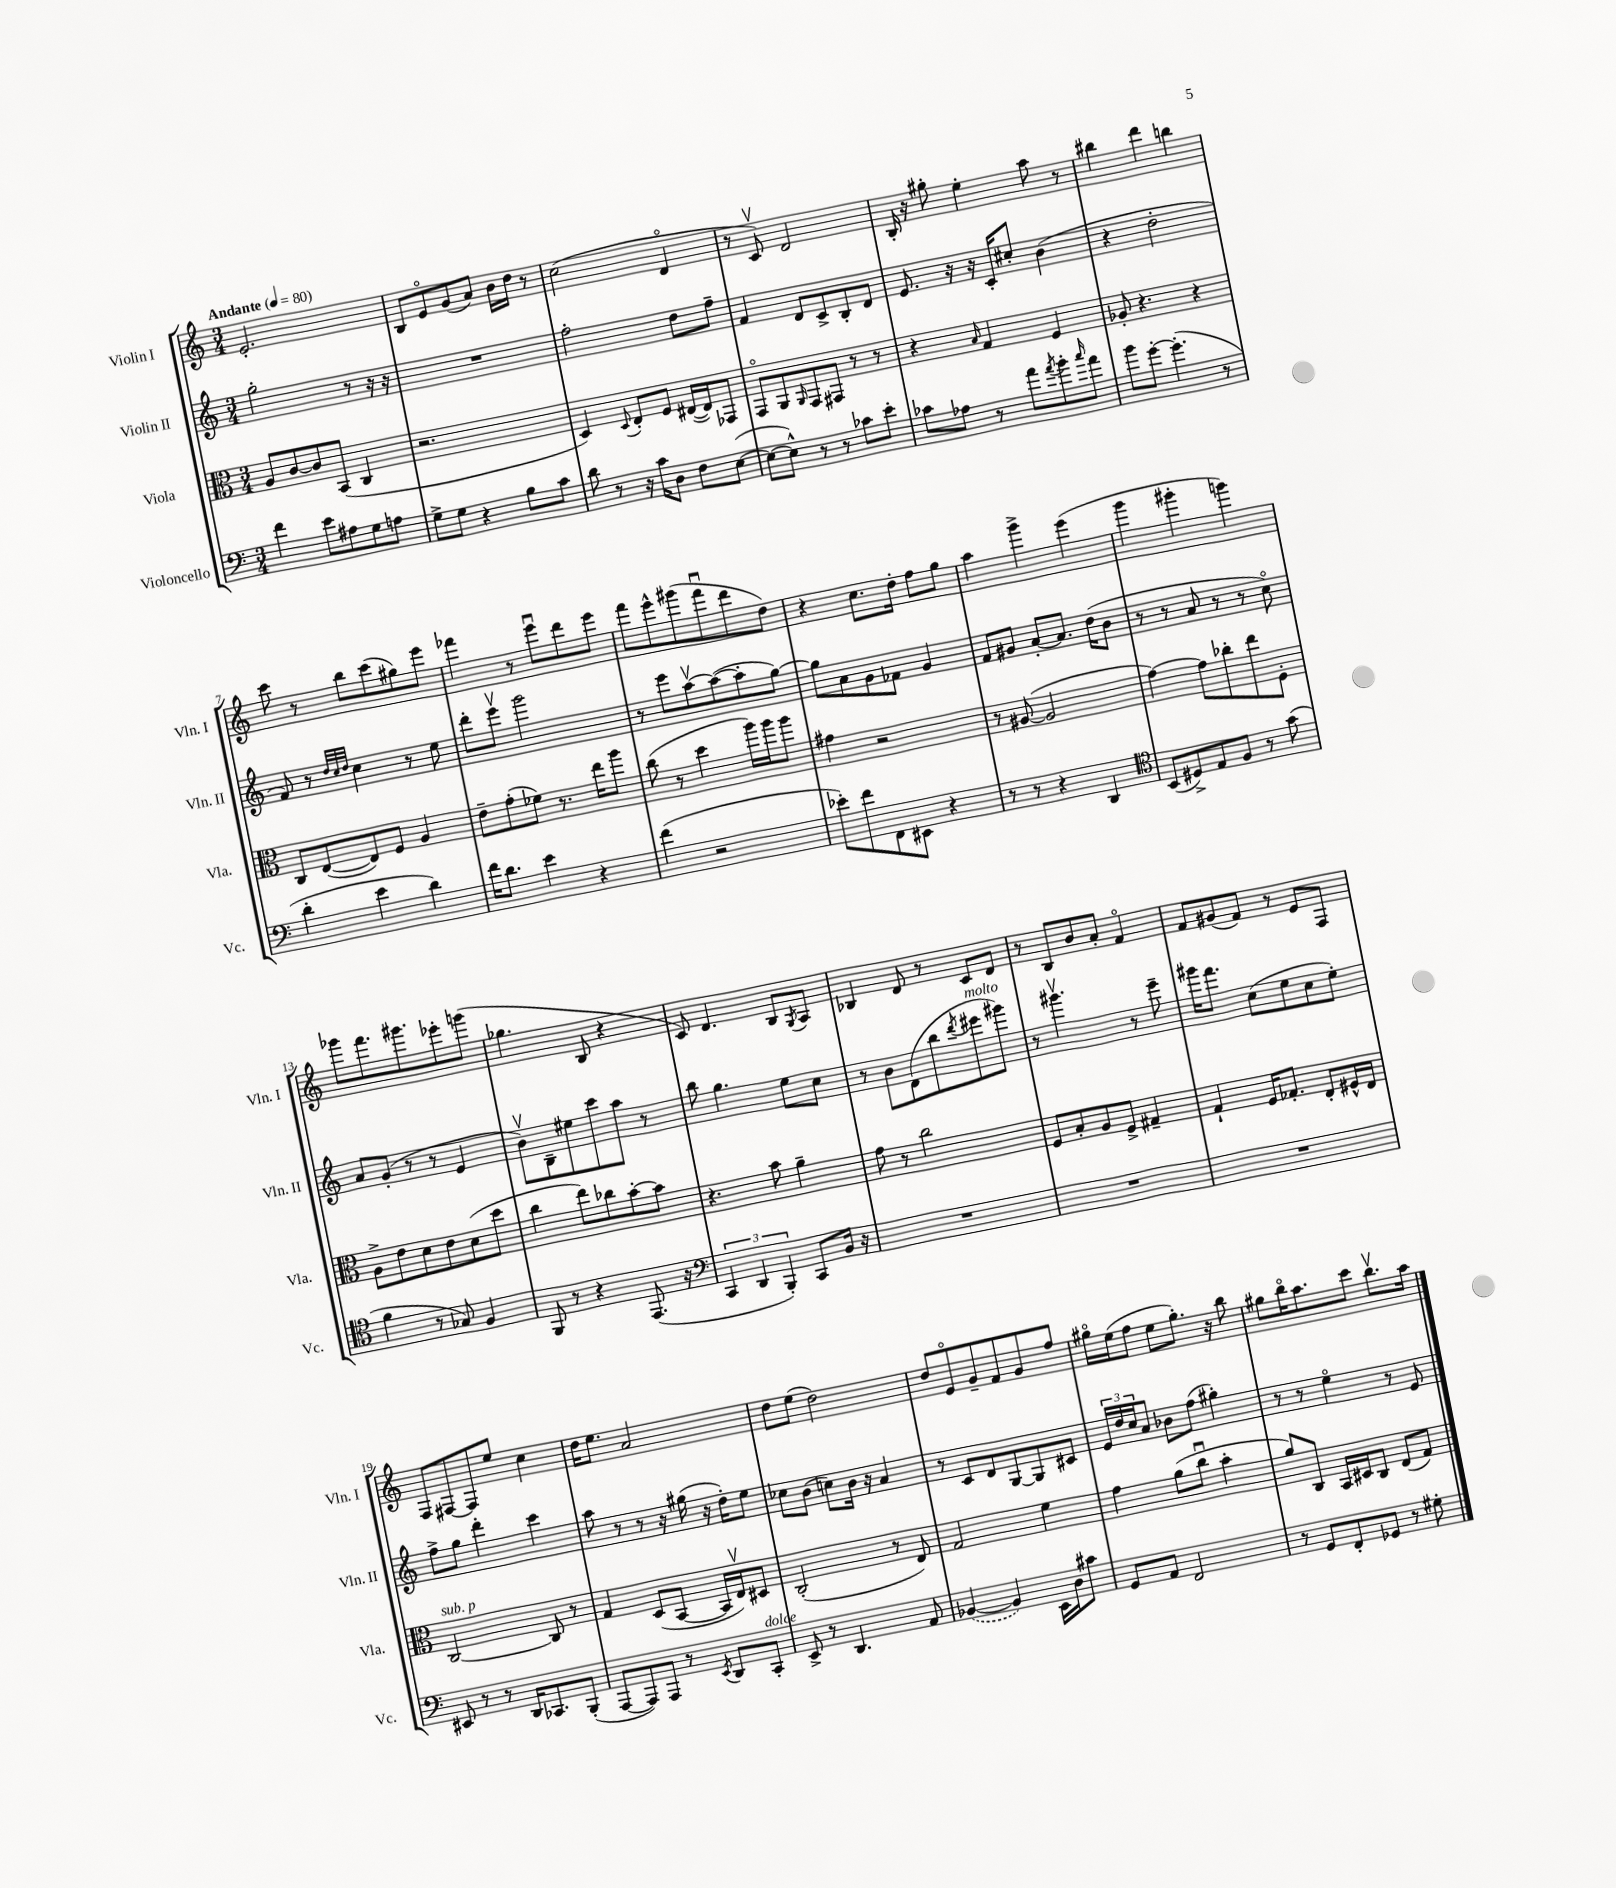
<<
\new StaffGroup <<
\new Staff = "s0" \with { instrumentName = "Violin I" shortInstrumentName = "Vln. I" } {
    \clef treble \key c \major \numericTimeSignature \time 3/4 \tempo "Andante" 4 = 80
    e'2.-. |
    b8 e'8\flageolet g'8( a'8) b'16 d''16 r8 |
    c''2( d'4\flageolet |
    r8 c'8\upbow) d'2 |
    b16-. r16 gis''8-. e''4-. a''8 r8 |
    bis''4 d'''4 b''4 |
    c'''8 r8 b''8 c'''8( gis''8) e'''8 |
    fes'''4 r8 e'''8\downbow d'''8 e'''8 |
    f'''8 e'''8-^ gis'''8( f'''8\downbow d'''8 d''8) |
    r4 c''8. d''16-. f''8 g''8 |
    a''4 g'''4-> e'''4( |
    g'''4 gis'''4-. g'''4) |
    ges'''8 f'''8. gis'''8. ees'''8-. g'''8( |
    ges''4. b8 r4 |
    c'8) d'4. b8 \acciaccatura { g8 } a8 |
    bes4 d'8 r8 c'8 d'8 |
    r8 b8 b'8 a'8-. f'4\flageolet |
    f'8 gis'8( f'8) r8 e'8 f8 |
    f8 fis8~ fis8 e''8 c''4 |
    d''16 e''8. a'2 |
    d''8 e''8( d''2) |
    d''8 e'8\flageolet g'8-- f'8 g'8 f''8 |
    gis''16\flageolet e''16( f''8 e''8 gis''8.-.) r16 b''8 |
    gis''8 b''16\flageolet a''8. c'''8 b''8.\upbow a''16 \bar "|." |
}
\new Staff = "s1" \with { instrumentName = "Violin II" shortInstrumentName = "Vln. II" } {
    \clef treble \key c \major \numericTimeSignature \time 3/4
    g''2-. r8 r16 r16 |
    R2. |
    f''2-. d''8 f''8-- |
    f'4 d'8 c'8-> b8-. d'8 |
    e'8. r16 r16 c'16-. cis''8-. b'4( |
    r4 d''2-. |
    f'8) r8 \grace { d''32 c''32 d''32 } c''4 r8 e''8 |
    d'''8-. e'''8\upbow g'''2 |
    r8 e'''8 a''8~\upbow a''8~( a''8-. g''8~) |
    g''8 a'8 g'8 fes'8 g'4 |
    f'8 gis'8 a'8~-. a'8. d''16( b'8 |
    r8 r8 a'8 r8 r8 c''8\flageolet) |
    a'8 g'8-.( r8 r8 e'4 |
    b'8\upbow) b8-- eis''8 c'''8 a''8 r8 |
    b''8 g''4. e''8 c''8 |
    r8 b'8 d'8( b''8 \acciaccatura { d'''8 } eis'''8^\markup { \italic "molto" } gis'''8) |
    r8 gis'''4.\upbow r8 e'''8-- |
    gis'''16 f'''8. c''8( e''8 c''8 e''8-.) |
    f''8-> g''8 d'''4-. c'''4 |
    a''8 r8 r8 r16 gis''16( r16 d''16-.) e''8 |
    ces''8 b'8( c''8) b'16 r16 a'4 |
    r8 c'8 d'8 g8~ g8 cis'8 |
    \tuplet 3/2 { e'16 d''16 c''16 } a'8 bes'8 f''8( gis''4-.) |
    r8 r8 e''4\flageolet r8 e'8 \bar "|." |
}
\new Staff = "s2" \with { instrumentName = "Viola" shortInstrumentName = "Vla." } {
    \clef alto \key c \major \numericTimeSignature \time 3/4
    a8 c'8~ c'8 b,8( c4 |
    r2. |
    d4) \appoggiatura { d8 } e8-. f8 eis16~( eis16) ges,8 |
    g,8\flageolet a,8 \grace { a,16 } g,8 gis,8 r8 r8 |
    r4 \grace { b16 } g4 f4 |
    aes8-. r4. r4 |
    c8 e8~( e8) f8 a4 |
    e'8-- g'8-.( fes'8) r8. e''16 a''8 |
    c''8( r8 d''4 a''16) a''16 a''8 |
    gis'4 r2 |
    r8 ais8~( ais2 |
    g'4~) g'8 ces''8-. e''8 f8-. |
    a8-> e'8 d'8 e'8 d'8( d''8 |
    c''4 e''8) ces''8 b'8~-. b'8 |
    r4. b'8 a'4-- |
    g'8 r8 c''2 |
    f8 b8-. a8 f8-> gis4-- |
    g4-! f16 ges8.-. e8-. fis16-^ e16 |
    c2~^\markup { \italic "sub. p" } c8 r8 |
    g4 d8( b,8~ b,16 e16\upbow) dis8 |
    c2-.( r8 e8) |
    g2 f'4 |
    g'4 a'8( c''8\downbow b'4-. |
    a'8) c8 b,16 dis16 c8 e8( g8) \bar "|." |
}
\new Staff = "s3" \with { instrumentName = "Violoncello" shortInstrumentName = "Vc." } {
    \clef bass \key c \major \numericTimeSignature \time 3/4
    f'4 e'8 ais8 g8 a8 |
    g8-> g8 r4 b8 c'8 |
    d'8 r8 r16 c'16 d8 f8 e8~( |
    e8~ e8-^) r8 r8 ces'8 e'8-. |
    ces'8 aes8 r8 a'8 \acciaccatura { a'8 } b'8-. \grace { c''16 } a'8 |
    b'8 g'8~-. g'4.-.( r8 |
    d'4-. e'4 d'4) |
    f'16 d'8. e'4 r4 |
    f'4( r2 |
    ees'8-.) f'8 f,8 eis,8 r4 |
    r8 r8 r4 d,4 |
    \clef tenor b,8( dis8->) e8 f8 r8 g'8( |
    f'4 r8 ges8) f4 |
    f,8 r8 r4 e,8.( r16 |
    \clef bass \tuplet 3/2 { c,4 d,4 b,,4-.) } c,8 b,16 r16 |
    R2. |
    R2. |
    R2. |
    eis,8 r8 r8 d,16 ces,8. b,,8-.( |
    a,,8~ a,,8) a,,8 r8 \acciaccatura { e,8 } d,8 c,8-.^\markup { \italic "dolce" } |
    e,8-> r8 d,4. a,8 |
    \once \slurDashed bes,4~( bes,4) e,16 d16 cis'8 |
    g,8 a,8 f,2 |
    r8 g,8 f,8-. ges,8 r8 gis8-. \bar "|." |
}
>>
>>
